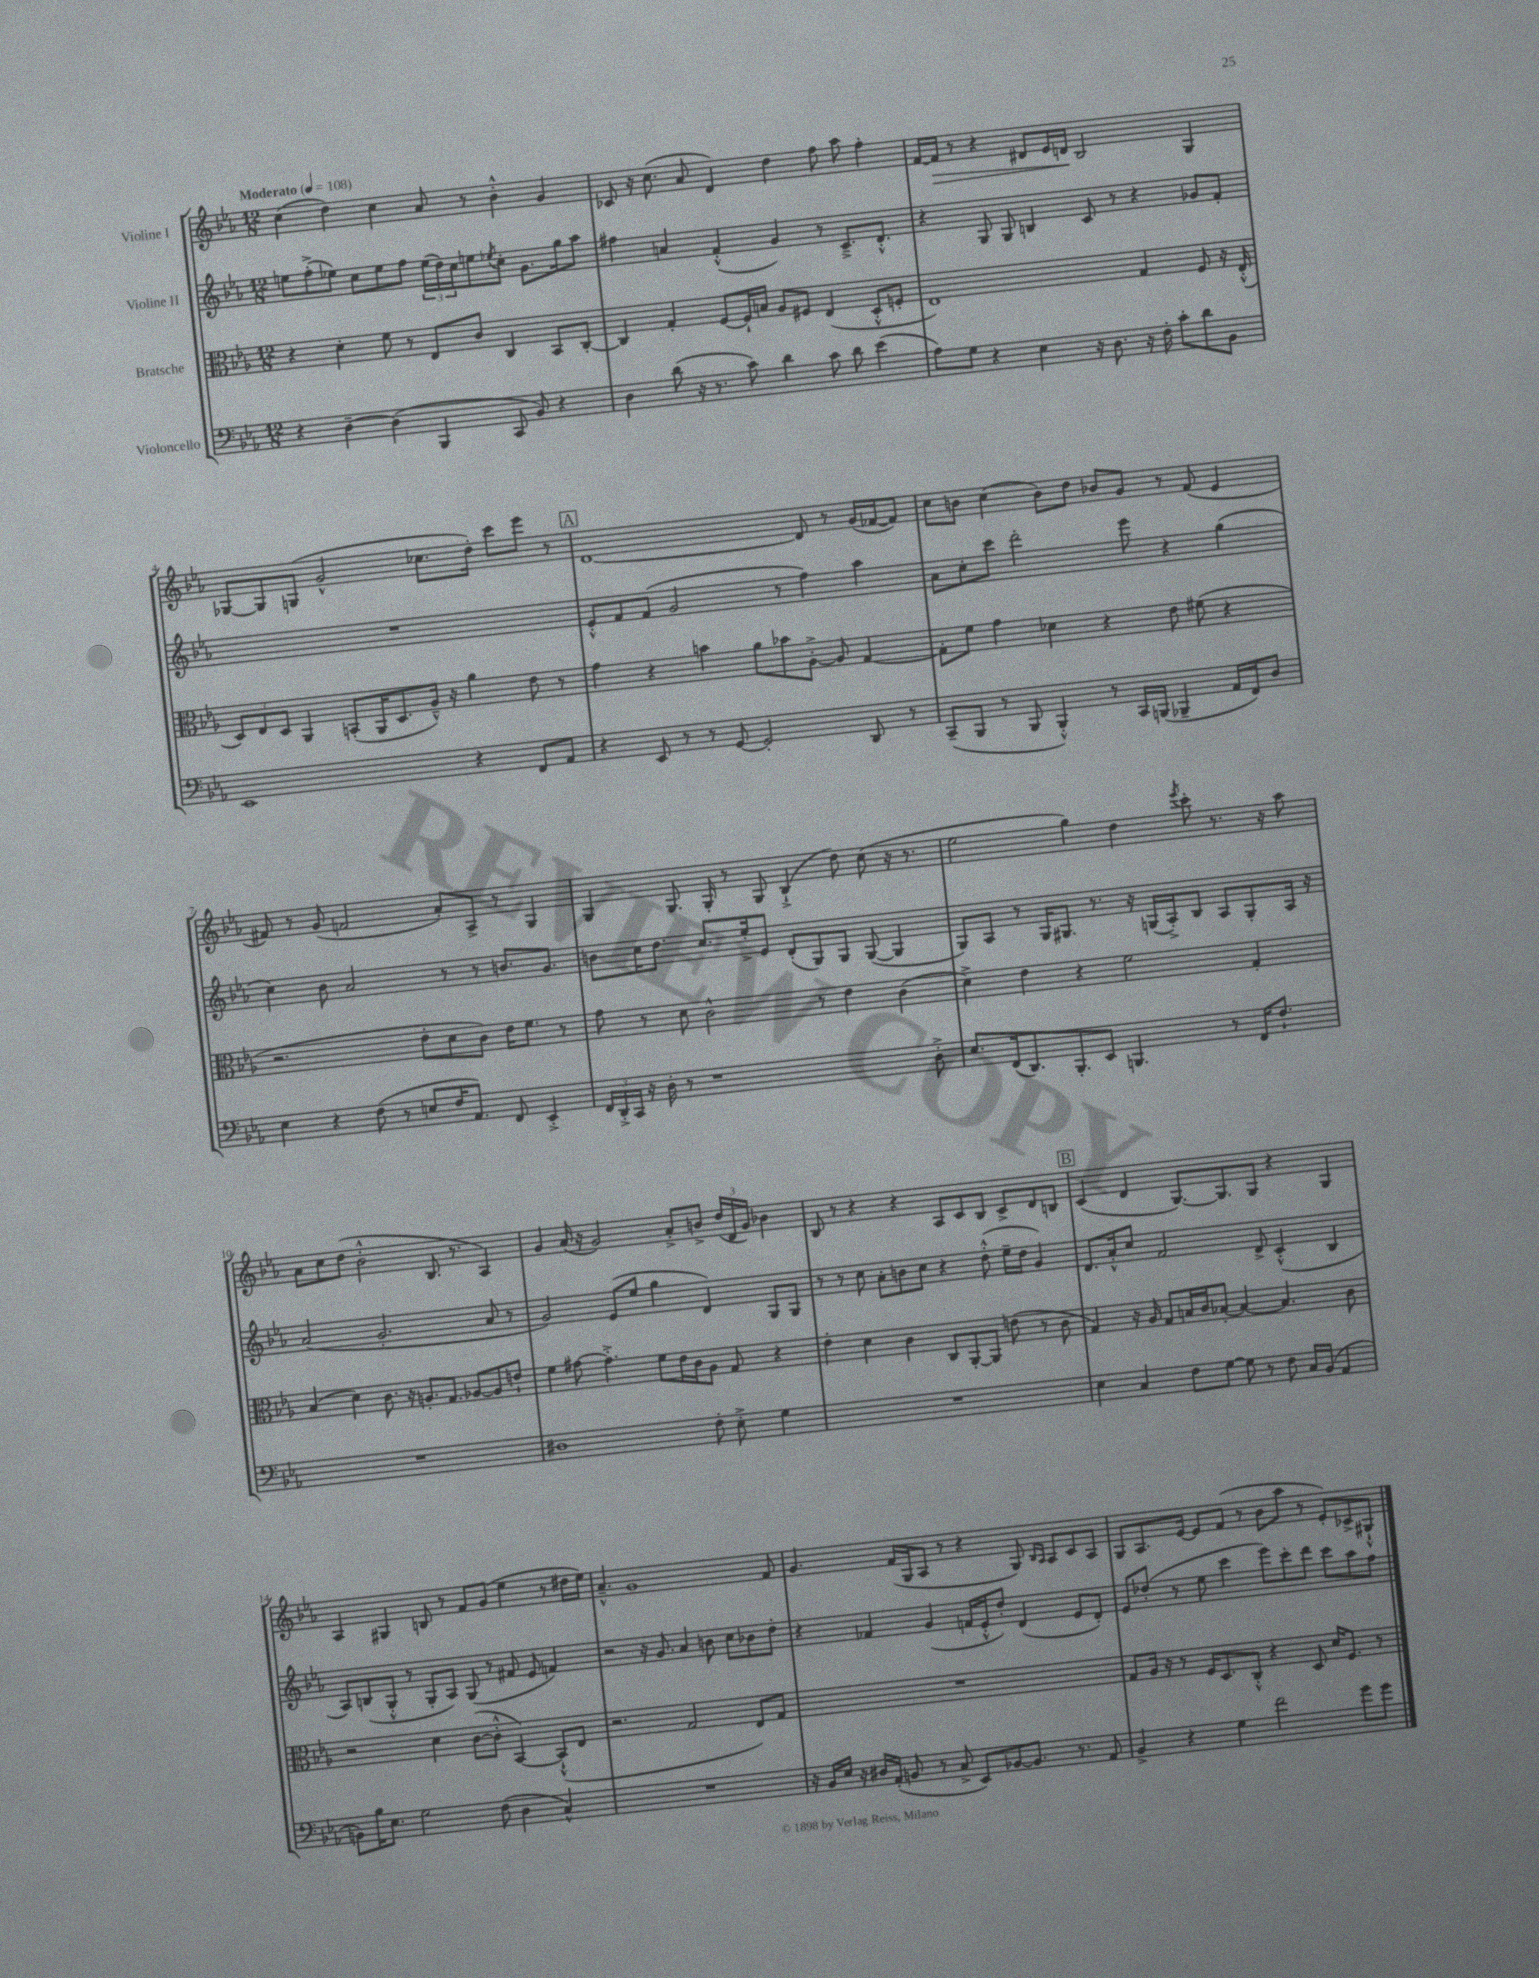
<<
\new StaffGroup <<
\new Staff = "s0" \with { instrumentName = "Violine I" } {
    \clef treble \key ees \major \numericTimeSignature \time 12/8 \tempo "Moderato" 4 = 108
    c''4( d''4) c''4 aes'8 r8 bes'4-.-^ g'4 |
    ces'8 r16 c''8.( aes'8 d'4) d''4 f''8 aes''8 f''4-. |
    f'16~ f'16\> r8 r4 dis'8 ees'16 d'16\! bes2 g4 |
    ges8~ ges8 g8( g'2-^ ces''8. d''16-.) c'''8 ees'''8 r8 |
    \mark \markup { \box "A" } d'1~ d'8 r8 g'16( fes'16~ fes'8) |
    c''8 b'8 c''4( b'8) d''8 bes'8 g'8 r8 f'8( ees'4 |
    fis'8) r8 g'8( f'2 aes'8-.) aes8-> r8 g4 |
    g4 g8. g16-. r8 g8 bes4-!->( d''8) c''8( r16 r8. |
    ees''2 g''4) d''4 \acciaccatura { ees'''8 } c'''8-. r8. r16 aes''8 |
    aes'8 c''8 d''8( bes'2-.-^ bes8. r8. aes4) |
    g'4 aes'16( r16 g'2) aes'8-.-> b'8-> \tuplet 3/2 { d''16( d'16 g'16) } bes'4 |
    bes8 r8 r4 r4 aes8 c'8 bes8 c'8-> d'8 b8 |
    \mark \markup { \box "B" } c'4( d'4 g8.~) g8. g8 r4 g4 |
    aes4 gis4 b8 r8 f'8 g'8( ees''4 r8 dis''16 ees''16) |
    aes'4.---^ g'1 f'8 |
    g'4. f'16( g16 aes8 r8 r4 g8) \grace { bes16 aes16 } aes8 c'8 aes8 |
    g8 aes8. ees'16~ ees'8 f'8( r8 bes'8 aes''8 r8 ees'8-.) ces'8-> gis8-!-^ \bar "|." |
}
\new Staff = "s1" \with { instrumentName = "Violine II" } {
    \clef treble \key ees \major \numericTimeSignature \time 12/8
    e''8 f''8-.->( ees''8) c''8 ees''8 f''8 \tuplet 3/2 { ees''16( d''16) c''16 } e''8 \acciaccatura { ees''8 } c''8-. g'8. g''16 aes''8 |
    fis''4 a'4 f'4-.-^( g'4) r8 c'8.---> d'8.-.-^ |
    r4 g8 g8 b4 c'8 r8 r4 ges'8 f'8-. |
    R1. |
    \mark \markup { \box "A" } ees'8-.-^ f'8 f'8( g'2 r8 f''4) aes''4 |
    aes'8 c''8-. c'''8 d'''2-. ees'''8 r4 g''4( |
    c''4) bes'8 aes'2 r8 r8 b'8. g'8. |
    b'8 c''16 d''8. c''8. ees''16-.-> ees'8 d'8-.( g8) g8 g8~( g4 |
    g8) aes8 r8 g16 gis8. r8. r16 g16( aes16-.->) bes8 aes8 g8-. aes16 r16 |
    aes'2( g'2.-. aes'8 r8 |
    g'2) ees'8( ees''8 g''4 d'4) g8 g8 |
    r8 r8 c''8 aes'8-. b'8 c''8 r4 d''8-.-^( ees''16-- d''16 g'4) |
    \mark \markup { \box "B" } d'8. aes'16-.-^ c''8 f'2 d'8-> c'4-.-^( bes4 |
    aes8) b8( g8-.-^ r8 g8-. aes8) g8( r8 fis'8 ees'8 f'4) |
    r2 r16 g'8. aes'4 b'8 c''8 bes'8 d''8-. |
    r4 fes'4 g'4( f'16 ees'16-.-^ d''8-.) d'4( ees'8 d'8-.) |
    ees'8 des''8-.( r8 ees''8 c'''4 ees'''8) c'''8-. d'''8 c'''8 aes''8 f''8 \bar "|." |
}
\new Staff = "s2" \with { instrumentName = "Bratsche" } {
    \clef alto \key ees \major \numericTimeSignature \time 12/8
    r4 d'4-. f'8 r8 ees8 c'8 c4 bes,8 c8~-. |
    c4 g4-. f8~ f16-! b16 aes8 fis8 ees4( d8-.-^ f8-. |
    ees1) g4 f8 r16 ees16-.-^( |
    \tuplet 3/2 { d8) ees8 d8 } aes,4 b,8-.( aes,16 d8. aes16---^) r16 aes'4 ees'8 r8 |
    \mark \markup { \box "A" } g'4 r4 b'4 aes'8 bes'8 aes8~-.-> aes8 g4~ |
    g8-. f'8 g'4 des'4 r4 ees'8 fis'8( r4 |
    r2. ees'8-. d'8 c'8) ees'16 f'8. r8 |
    g'8 r8 d'8 c'2-^ r8 ees'4 c'4( |
    d'4->) ees'4 r4 f'2 g4-. |
    bes4( d'4) c'8. r16 a8.-. g8. aes8~ aes8 e'8-! |
    f'4 gis'8~ gis'4.-.-> f'8 ees'16 c'16 aes8 g8 r4 |
    ees'4-. d'4 c'4 c8 aes,8~-. aes,8 e'8( r8 c'8 |
    \mark \markup { \box "B" } g4) r16 aes16 g8 b16 c'16 bes8~-. bes4~ bes4. c'8 |
    r2 d'4 c'8~( c'8-.-^ bes,4~) bes,8-!-^( ees8 |
    r2. g2 ees8) g8 |
    R1. |
    g8 aes16 r16 r8 f16 d8. c8-.-^ r4 d8 d'16 f8. r8 \bar "|." |
}
\new Staff = "s3" \with { instrumentName = "Violoncello" } {
    \clef bass \key ees \major \numericTimeSignature \time 12/8
    r4 d4~-- d4( bes,,4 c,8 bes,8) r4 |
    d4 d'8( r16 r8. c'8) d'4 c'8 d'8 ees'4( |
    aes8) g8 r4 ees4 r16 d8. r16 f16-. c'8-. d'8 bes,8 |
    ees,1 r4 f,8 aes,8 |
    \mark \markup { \box "A" } r4 ees,8 r8 r8 g,8~ g,2-. d,8 r8 |
    c,8--( bes,,8 r8 bes,,8 bes,,4-.-^) r8 c,16 b,,16( bes,,4-- aes,16 f,16) d8 |
    ees4 r4 f8( r8 e8 f16 aes,8.) f,8 ees,4-.-> |
    \tuplet 3/2 { f,16 d,16-.-> c,16 } r16 d16-. r8 r1 d8-.-> |
    ees8. f,16( d,8.) bes,,8.-. ees,8 b,,4. r8 f,16 f8.-! |
    R1. |
    dis1 f8-. ees8-.-> g4 |
    R1. |
    \mark \markup { \box "B" } ees4 c4 f8 g8~ g8 r8 f8 c16 bes,16( aes,4 |
    b,8) bes16 ees8. g2 f8( d4 c4-^) |
    R1. |
    r16 bes,16 ees16 r16 dis16 aes,16-.( b,8 r8 c8-> ees,8) bes,8~ bes,8. r8. aes,8 |
    bes,4-> r4 g4 f'2 g'8 g'8 \bar "|." |
}
>>
>>
